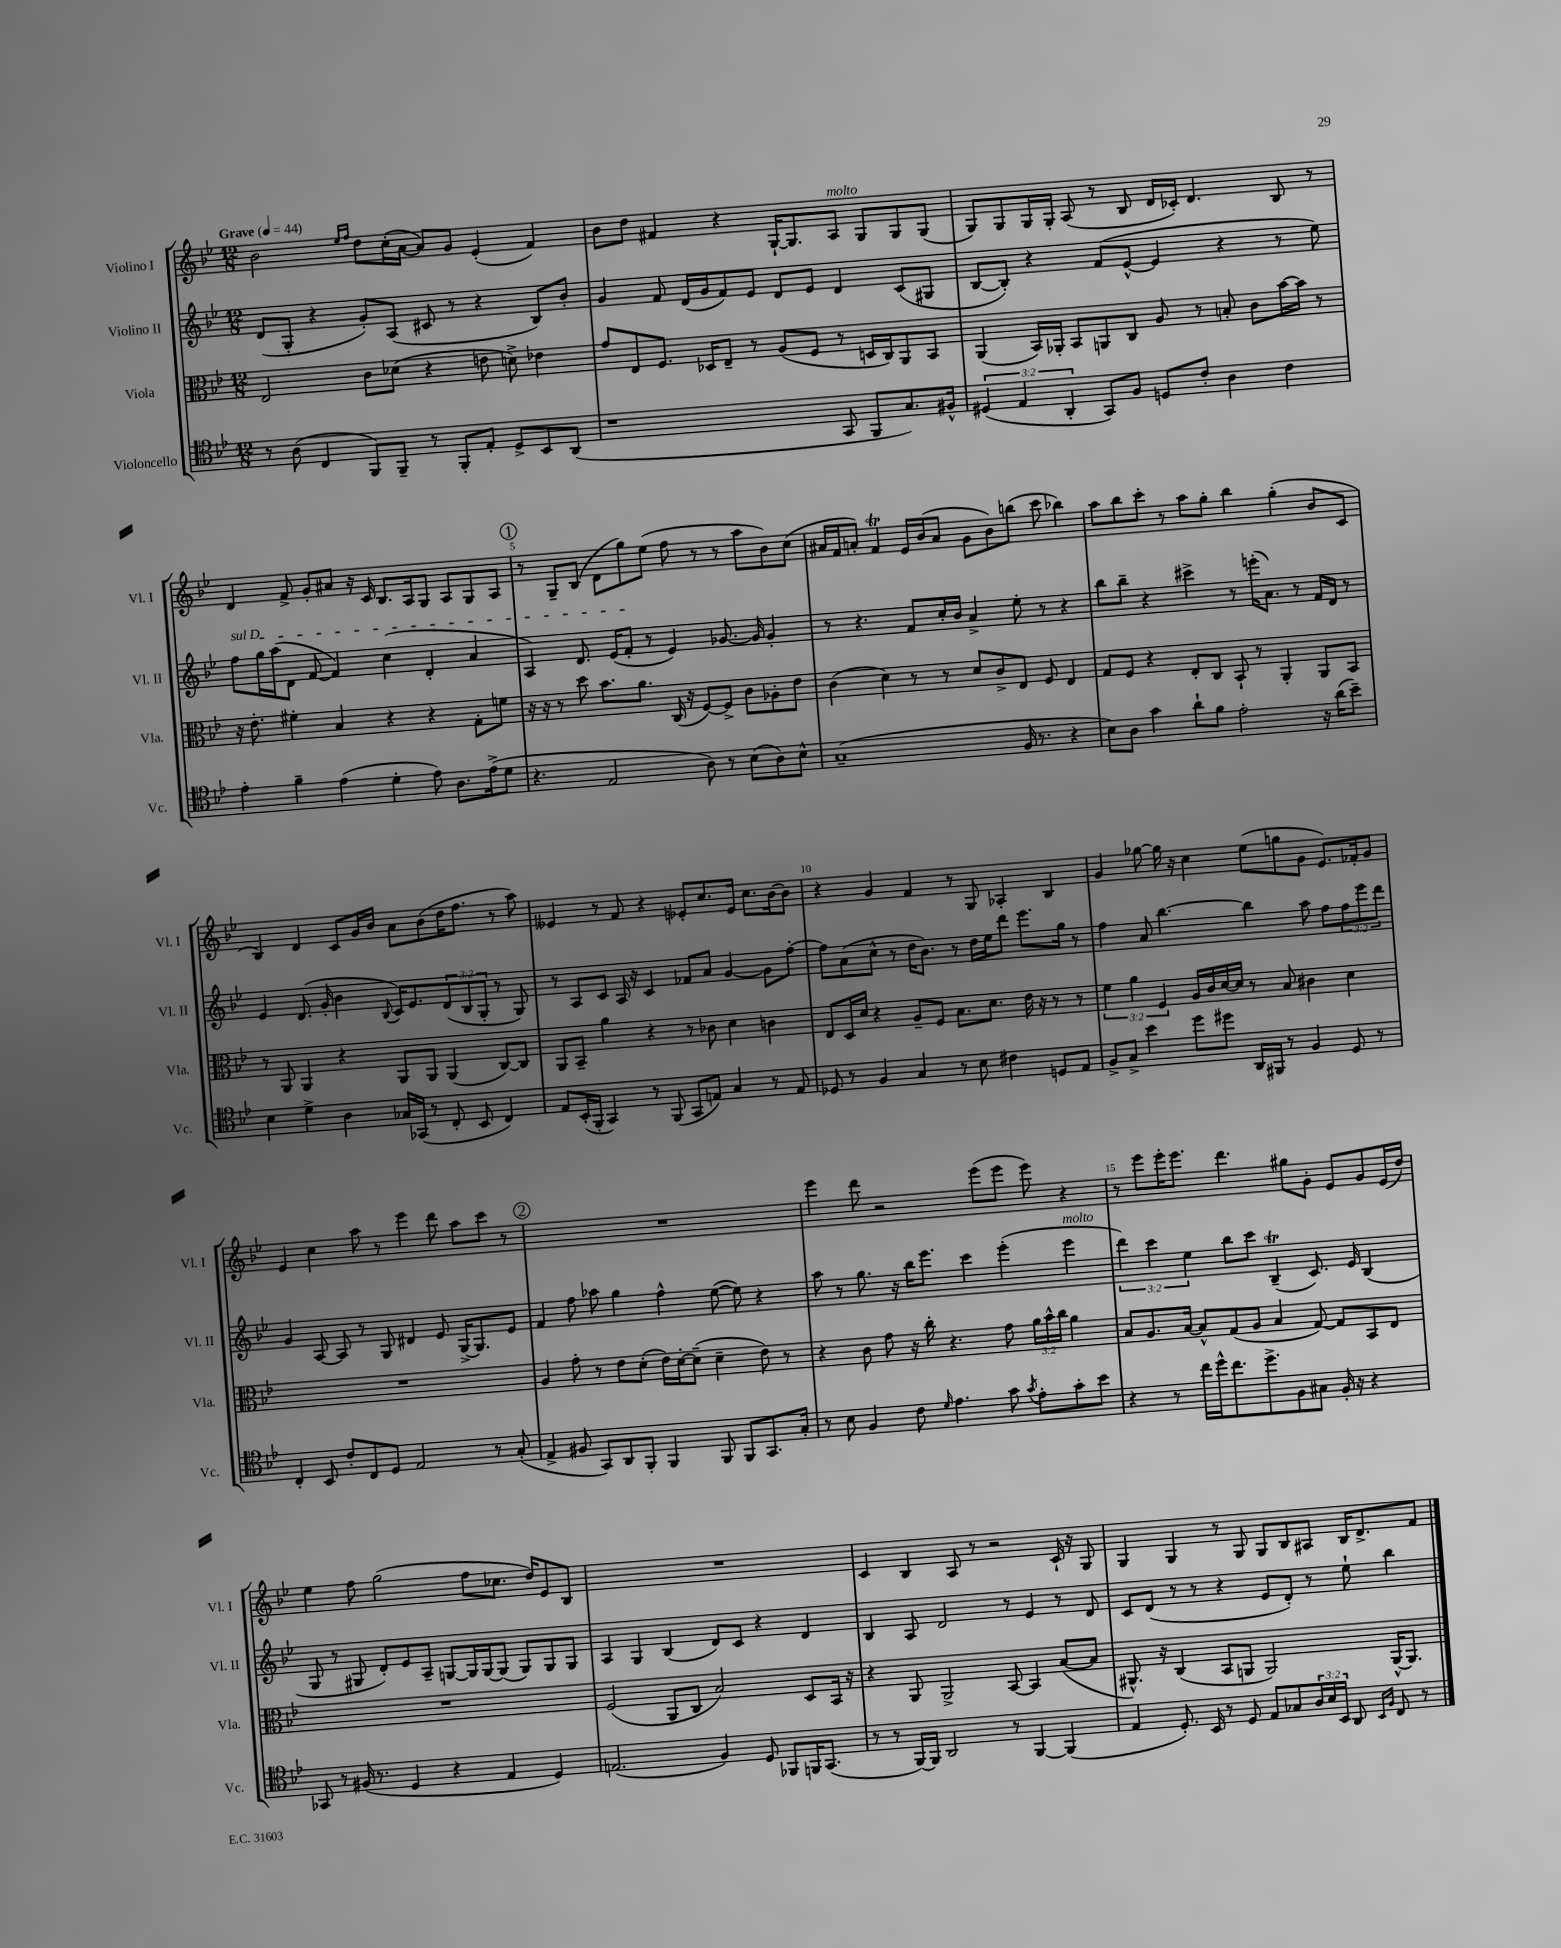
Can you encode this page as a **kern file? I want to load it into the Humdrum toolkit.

**kern	**kern	**kern	**kern
*staff4	*staff3	*staff2	*staff1
*clefC4	*clefC3	*clefG2	*clefG2
*k[b-e-]	*k[b-e-]	*k[b-e-]	*k[b-e-]
*M12/8	*M12/8	*M12/8	*M12/8
*MM44	*MM44	*MM44	*MM44
8r	2E-	(8d	2b-
(8A	.	8G'	.
4C	.	4r	.
.	.	.	16qqee-
.	.	.	16qqff
8FF)	8c	8g')	8dd
8FF~	(8d-	(8A	(16cc'
.	.	.	[16a
8r	4r	8c#	8a])
8FF'	.	8r	8g
8E-'	8e	4r	(4e-'
8D^	8d^)	.	.
8BB-	4e-	8B-)	4f)
(8AA	.	8b-'	.
=	=	=	=
1r	8g	4g	8b-
.	8E-	.	8dd
.	8.F	8f	4f#
.	.	(16d	.
.	16D-	16g	.
.	8E-~	8f)	4r
.	8r	8e-	.
.	(8A	8d	[16G`
.	.	.	8.G]
.	8F	8e-	.
8GG	8r	4d	8A
8FF	16D	.	8G
.	16C)	.	.
8.G)	8AA	(8c	8G
.	8BB-	8G#	(8G
16F#^^	.	.	.
=	=	=	=
(6D#	(4AA	[8B-	8G)
.	.	8B-'])	8G
6E-	.	.	.
.	16BB-)	4r	16G
.	16AA-'	.	16G'
6AA'	.	.	.
.	8BB-	.	(8A
8GG)	8AA	(8f	8r
8F	8C	[8e-^^	8B-
8D	8A	4e-]	16d
.	.	.	16c-')
8c'	8r	.	4.d
4A	8B'	4r	.
.	8c	.	.
4c	[16b-	8r	8B-
.	16b-]	.	.
.	8r	8ee-)	8r
=	=	=	=
4e-'	16r	8ff	4d
.	8.e-'	.	.
.	.	16gg	.
.	.	(16aa	.
4f~	4f#'	8d	8f^
.	.	[8f	8g'
(4e-	4B-	4f])	8a#
.	.	.	16r
.	.	.	16c
4d'	4r	(4cc	8.B-
.	.	.	16A
8e-)	4r	4d'	8G
8.A	.	.	8A
.	8G'	4a	8G
(16e-^	.	.	.
8d	8f	.	8A
=	=	=	=
4.r	16r	4A)	8r
.	16r	.	.
.	8r	.	8G~
.	8dd	8.d	(8B-
2E-	8.b-	.	8d
.	.	(16e-	.
.	.	8f'	8gg)
.	8.a	.	.
.	.	8r	(8ee-
.	(16C	4e-)	8ff
.	16r	.	.
8A)	[8F)	.	8r
8r	8F^]	[8.g-	8r
(8B-	8c	.	8aa
.	.	16g-]	.
8A)	8A-'	4g-'	8b-)
8B-^^	8e-	.	(8cc
=	=	=	=
(1G~	(4c	8r	16a#
.	.	.	16f
.	.	4.r	8a')
.	4d)	.	4f
.	8r	8f	16e-
.	.	.	(16b-
.	8r	16cc'	8a
.	.	16b-	.
.	8d	4a^	8g
.	8c^	.	8b-)
16F	8E-	8ee-'	(8bb
8.r	.	.	.
.	8F	8r	8ccc
4r	4E-	4r	4bb-)
=	=	=	=
8B-)	8G	8bb-	8aa
8A	8F	8bb-~	8bb-
4g	4r	4r	8ccc'
.	.	.	8r
8a`	8E-'	4ccc#^	8aa
8f	8C	.	8gg'
2e-'	8BB-`	8r	4bb-
.	8r	(16eee'	.
.	.	8.a)	.
.	4AA'	.	(4gg'
.	.	8r	.
16r	8AA	16f	8b-
(16a	.	16d	.
8b-~)	8BB-	8r	8c
=	=	=	=
4B-	8r	4e-	4B-)
.	8AA	.	.
4d^	4AA	(8.d	4d
.	.	16g'	.
4A	4r	4b-	8c
.	.	.	16g
.	.	.	16b-
.	.	8qqB-	.
16G-	8AA	16c)	8a
(16GG-	.	8.e-	.
8r	8AA	.	(8b-
8C'	(4AA	(12d	16dd
.	.	.	8.ff
.	.	12B-	.
8BB-	.	.	.
.	.	12G'	.
4C)	[8C)	8r	8r
.	8C]	8G)	8aa)
=	=	=	=
8E-	8AA	8r	4e--
(16BB-'	8BB-~	8A	.
16FF'	.	.	.
4GG)	4a	8c	8r
.	.	16A	8f
.	.	16r	.
8r	4r	4c	4r
(8FF	.	.	.
8GG	8r	8f-	8e-'
8E)	8c-	8a	8.cc
4G	4d	[4g	.
.	.	.	16e-
.	.	.	8.cc
8r	4c	8g]	.
.	.	.	[16b-
8E	.	[8ff'	8b-]
=	=	=	=
8D-	8E-	8ff]	4r
8r	16D	(8a	.
.	16d	.	.
4F	4r	8cc^^	4g
.	.	8r	.
4G	8A~	16dd	4f
.	.	8.b-)	.
.	8F	.	.
8r	8.B-	8r	8r
8B-	.	16dd	8G
.	8.d	16ee-	.
4c#	.	8ddd	4A-'
.	16e-	8.eee-	.
.	16r	.	.
8D	8r	.	4B-
.	.	16gg	.
8E-	8r	8r	.
=	=	=	=
8F^	6f	4ff	4g
8G^	.	.	.
.	6a	.	.
4b-	.	8a	[8gg-
.	6F	.	.
.	.	[4.bb-	16gg-]
.	.	.	16r
8dd	16A	.	4cc
.	16c	.	.
8dd#	[16d	.	.
.	16d]	.	.
16AA	8r	4bb-]	(8ee-
16FF#	.	.	.
8r	8B-	.	8gg
4F	4c#	8aa	8g
.	.	8ff	8.e-)
8D	4d	12ff	.
.	.	.	16f-'
.	.	12eee-	.
8r	.	.	8g
.	.	12ddd	.
=	=	=	=
4C'	1.r	4g	4e-
8BB-	.	[8A	4cc
8c'	.	8A]	.
8C	.	8r	8aa
8D	.	8G	8r
2E-	.	4d#	4eee-
.	.	8e-	8ddd
.	.	[16G^	8aa
.	.	8.G]	.
8r	.	.	8ccc
(8G'	.	8e-	8r
=	=	=	=
4E-^	4A	4f	1.r
8F#	8g'	8ff	.
8GG)	8r	8aa-	.
8AA	8e-	4gg	.
8FF'	(8d'	.	.
4FF	16e-)	4ff^^	.
.	[16d'	.	.
.	(8d~]	.	.
8FF	4d~	([8ee-	.
8FF	.	8ee-])	.
8.GG	8e-)	4r	.
.	8r	.	.
16G'	.	.	.
=	=	=	=
8r	4r	8aa	4eee-
8B-	.	8r	.
4F	8c	8.gg	8ddd
.	8g	.	2r
.	.	16r	.
8c	16r	16bb-	.
.	16cc'	8.eee-	.
16qqd	.	.	.
4.e-	4.r	.	.
.	.	4ccc	.
.	.	.	(8eee-
8g	8g	(4eee-'	8eee-
8qg	.	.	.
8e-'	24a	.	8eee-)
.	24b-^^	.	.
.	24cc	.	.
8g'	4a	4eee-	4r
8b-	.	.	.
=	=	=	=
4r	8B-	6ddd)	8r
.	8.A	.	8eee-
.	.	6ccc	.
8r	.	.	16eee-'
.	[16B-	.	8.eee-
.	.	6ee-	.
16cc	8B-^^]	.	.
16dd^^	.	.	.
8.cc	(8G	8bb-	4.ddd
.	8A	8ccc	.
8.dd^	.	.	.
.	4B-	(4B-~	.
8F	.	.	8gg#
8G#	[8G)	8.c)	8g'
16F'	8G]	.	8e-
16r	.	16e-	.
4r	8BB-	(4B-	8g
.	8E-	.	(16e-
.	.	.	16dd)
=	=	=	=
8GG-	1.r	8G	4ee-
8r	.	8r	.
(16F#	.	8G#	8ff
8.r	.	.	.
.	.	8d')	(2gg
4D	.	8e-	.
.	.	8A~	.
4r	.	[8G	.
.	.	16G]	8ff
.	.	[16G	.
4E-	.	(8G]	8.cc-
.	.	8G)	.
.	.	.	16dd)
4D)	.	8G	8e-
.	.	8G	8B-
=	=	=	=
(2.E	(2F	4A	1.r
.	.	4G	.
.	8AA	(4B-	.
.	8C	.	.
4F)	2B-)	8d)	.
.	.	8c	.
8D	.	4r	.
8FF-	.	.	.
16FF	8D	4d	.
(8.GG	.	.	.
.	16BB-	.	.
.	16r	.	.
=	=	=	=
8r	4r	4B-	4c
8r	.	.	.
[16FF)	8AA	8A	4B-
16FF]	.	.	.
2AA	2AA^	2d	.
.	.	.	8A
.	.	.	8r
.	.	.	2r
8r	[8BB-	8r	.
[4FF	4BB-]	4e-	.
(4FF]	([8B-	8r	16c`
.	.	.	16r
.	8B-]	8d	8G
=	=	=	=
4E-	8.AA#^^)	8c	4G
.	.	(8d	.
.	16r	.	.
8.D')	(4C	8r	4G
.	.	8r	.
16BB-	.	.	.
8r	8BB-	4r	8r
8D	8AA	.	8G
8E-	2AA)	8e-	8G
8G-	.	8d')	8B-
24A	.	8r	8A#
24B-	.	.	.
24BB-	.	.	.
8AA	.	8ee-`	16B-
.	.	.	8.d^
16qqBB-	.	.	.
16qqF	.	.	.
8C	[16AA^^	4bb-	.
.	8.AA]	.	.
8r	.	.	8f
==	==	==	==
*-	*-	*-	*-
